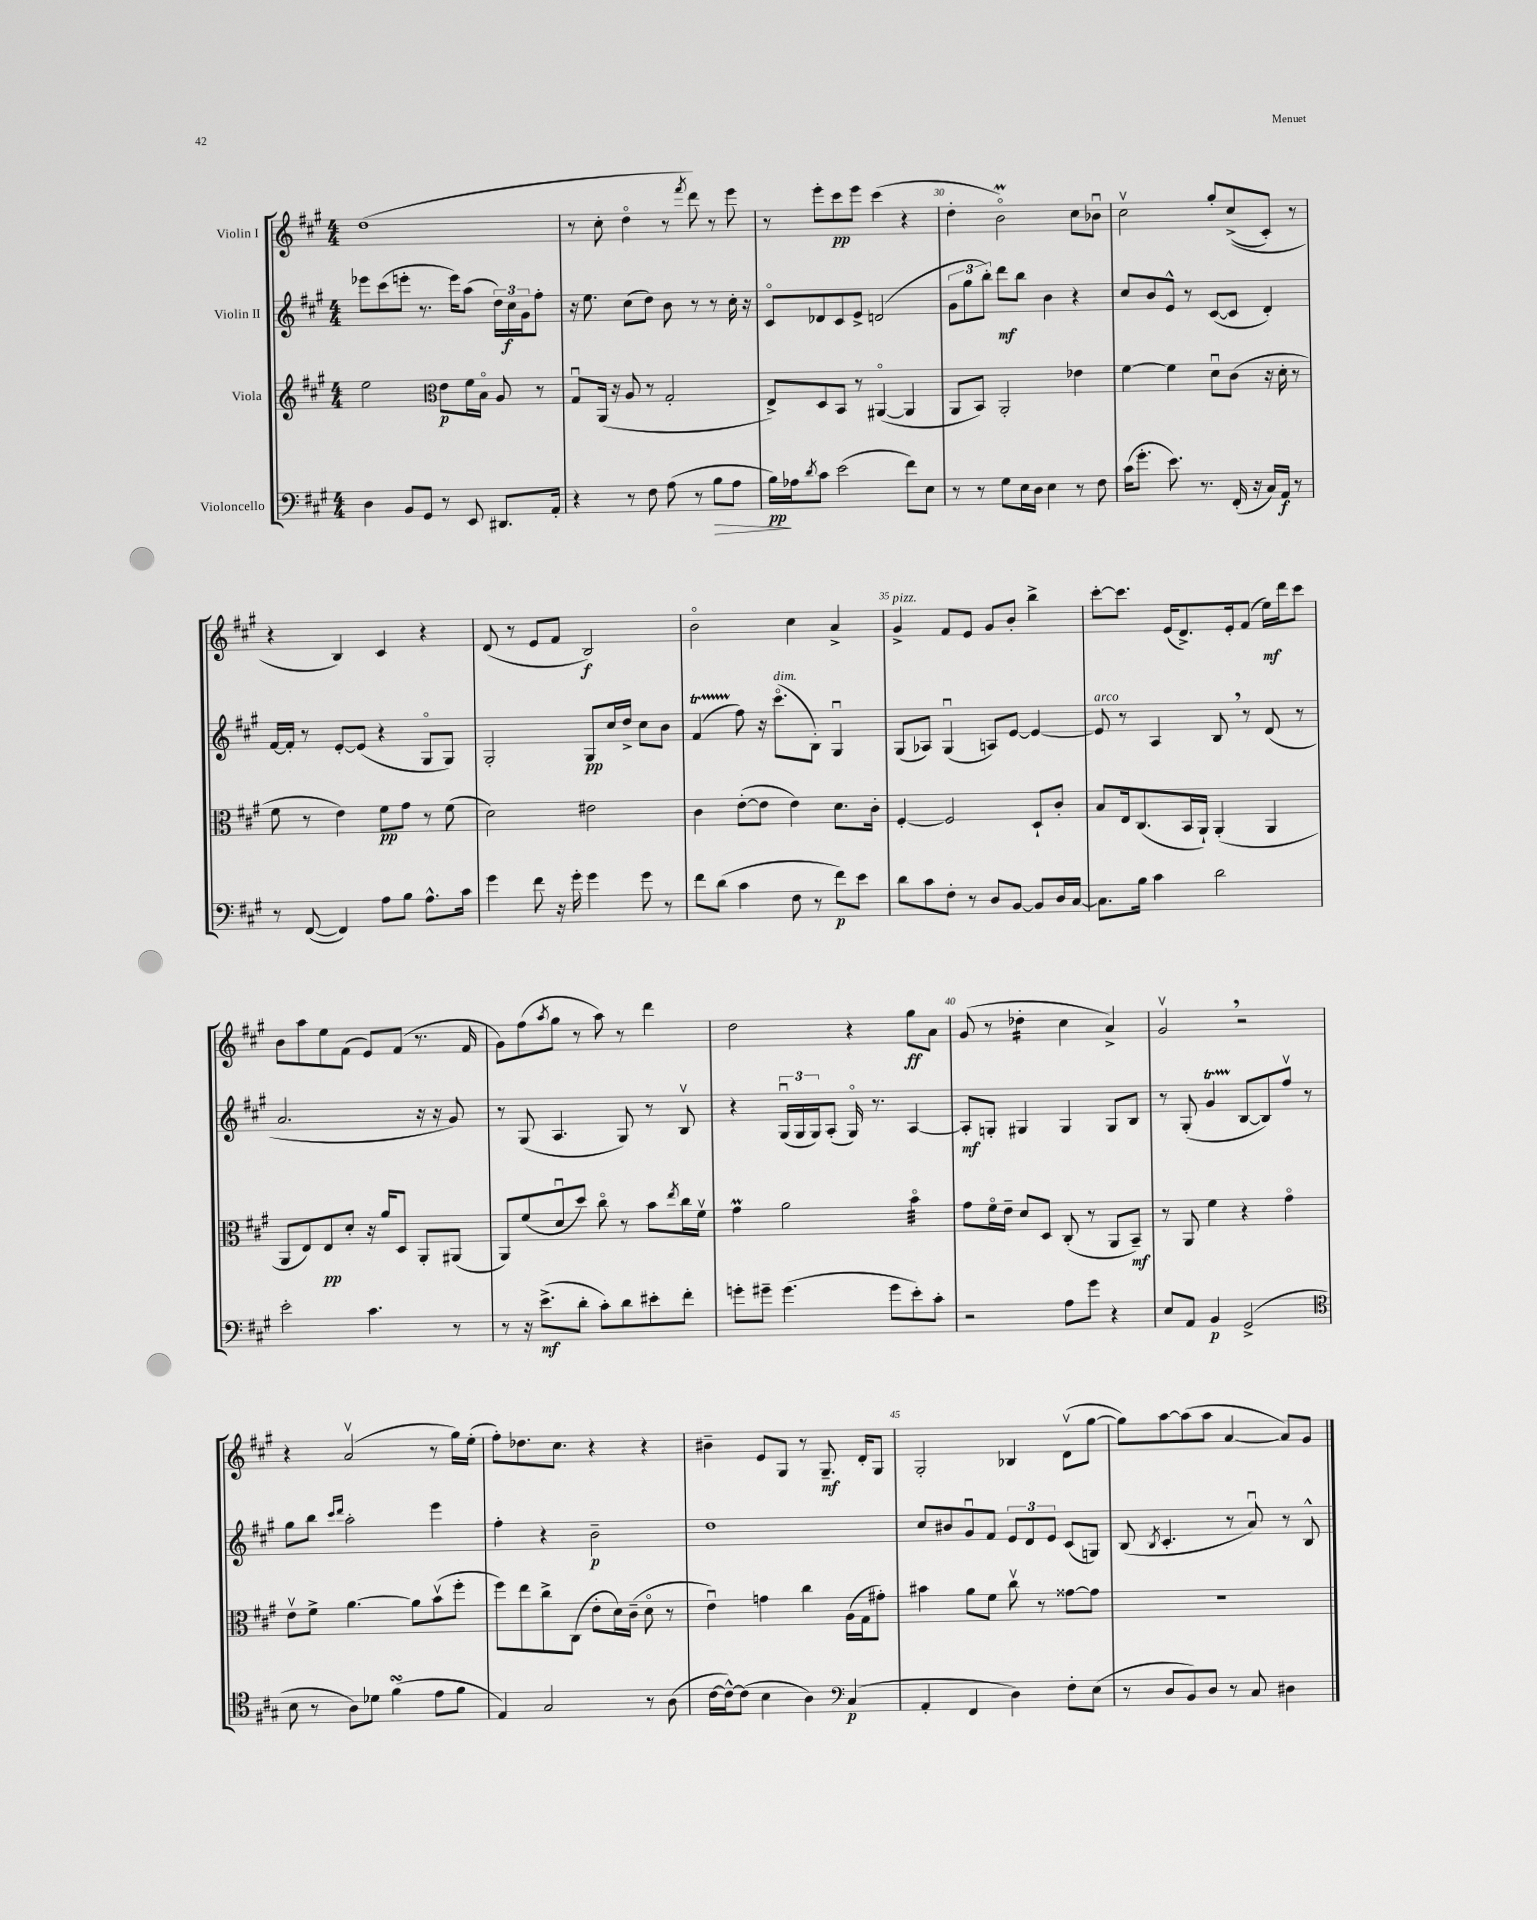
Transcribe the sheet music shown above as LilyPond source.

<<
\new StaffGroup <<
\new Staff = "s0" \with { instrumentName = "Violin I" } {
    \clef treble \key a \major \numericTimeSignature \time 4/4
    d''1( |
    r8 cis''8-. d''4\flageolet r8 \acciaccatura { fis'''8 } d'''8) r8 e'''8 |
    r8 e'''8-. cis'''8\pp e'''8 cis'''4( r4 |
    d''4-. b'2\flageolet\prall) cis''8 bes'8\downbow |
    cis''2\upbow gis''8-. cis''8->(\( cis'8-.) r8 |
    r4 b4\) cis'4 r4 |
    d'8( r8 e'8 fis'8 b2\f) |
    b'2\flageolet cis''4 a'4-> |
    gis'4->^\markup { \italic "pizz." } fis'8 e'8 gis'8 b'8-. b''4-> |
    cis'''8~-. cis'''8. e'16( d'8.->) e'16-. fis'8( e''16\mf) d'''16 cis'''8 |
    b'8 a''8 e''8 fis'8( e'8) fis'8( r8. fis'16 |
    gis'8) fis''8( \acciaccatura { a''8 } gis''8 r8 a''8) r8 d'''4 |
    d''2 r4 gis''8\ff a'8 |
    gis'8( r8 des''4:16-. cis''4 a'4->) |
    gis'2\upbow \breathe r2 |
    r4 a'2\upbow( r8 gis''16) e''16-.( |
    fis''8-.) des''8. cis''8. r4 r4 |
    bis'4-- e'8 gis8 r8 gis8.--\mf d'16-. gis8 |
    gis2-. bes4 d'8\upbow( gis''8~ |
    gis''8) a''8~ a''8( a''8 a'4~ a'8) gis'8 \bar "|." |
}
\new Staff = "s1" \with { instrumentName = "Violin II" } {
    \clef treble \key a \major \numericTimeSignature \time 4/4
    ees'''8 cis'''8( e'''8-. r8. e'''16) a''8( \tuplet 3/2 { d''16) cis''16\f gis'16 } fis''8-. |
    r16 e''8. cis''8( d''8) b'8 r8 r8 cis''16-. r16 |
    cis'8\flageolet des'8 cis'8 e'8-> d'2( |
    \tuplet 3/2 { gis'8 gis''8 b''8-.) } d'''8\mf b''8 b'4 r4 |
    cis''8 b'8 e'8-^ r8 cis'8~( cis'8 d'4-.) |
    fis'16~ fis'16-. r8 e'8~-. e'8( r4 gis8\flageolet gis8) |
    gis2-. gis8\pp cis''16 d''16-> cis''8 b'8 |
    fis'4\startTrillSpan( fis''8\stopTrillSpan) r16 cis'''8.\flageolet^\markup { \italic "dim." }( b8-.) gis4\downbow |
    gis8( aes8) gis4\downbow( a8) e'8~ e'4~ |
    e'8^\markup { \italic "arco" } r8 a4 b8 \breathe r8 d'8( r8 |
    a'2. r16 r16 gis'8) |
    r8 gis8( a4. gis8) r8 b8\upbow |
    r4 \tuplet 3/2 { gis16\downbow( gis16 gis16) } a8-.( gis16\flageolet) r8. a4~ |
    a8-.\mf g8-. gis4 gis4 gis8 b8 |
    r8 gis8-.( gis'4\startTrillSpan b8~\stopTrillSpan b8) fis''8\upbow r8 |
    gis''8 b''8 \grace { cis'''16 d'''16 } a''2-. e'''4 |
    fis''4-. r4 b'2--\p |
    d''1 |
    cis''8 bis'8 gis'8\downbow fis'8 \tuplet 3/2 { e'8 d'8 e'8 } cis'8( g8) |
    b8( \acciaccatura { b8 } cis'4.-. r8 a'8\downbow) r8 b8-^ \bar "|." |
}
\new Staff = "s2" \with { instrumentName = "Viola" } {
    \clef treble \key a \major \numericTimeSignature \time 4/4
    e''2 \clef alto e'8\p fis'16 b16\flageolet a8 r8 |
    gis8\downbow a,16( r16 a8 r8 gis2-. |
    e8->) d8 b,8 r8 ais,4~\flageolet( ais,4 |
    a,8 b,8) a,2-. ees'4 |
    fis'4~ fis'4 d'8\downbow cis'8( r16 d'16-. r8 |
    fis'8 r8 e'4) fis'8\pp gis'8 r8 fis'8( |
    d'2) eis'2 |
    cis'4 e'8~-.( e'8 e'4) d'8. cis'16-. |
    fis4~-. fis2 d8-! cis'8-. |
    b8 e16 cis8.( b,16 a,16-!) a,4-.( a,4 |
    a,8 e8) e8\pp d'8-. r16 a'16 d8 a,8-. ais,8( |
    a,8) fis'8( d'8\downbow d''8) cis''8\flageolet r8 b'8 \acciaccatura { e''8 } cis''16 fis'16\upbow |
    gis'4\prall a'2 b'4:32\flageolet |
    gis'8 fis'16\flageolet e'16-- d'8 d8 cis8-.( r8 a,8 b,8--\mf) |
    r8 a,8 fis'4 r4 gis'4\flageolet |
    e'8\upbow fis'8-> a'4.~ a'8 b'8\upbow( fis''8-. |
    fis''8) e''8 cis''8-> cis8( e'8-. d'16) cis'16--( d'8\flageolet r8 |
    e'4\downbow) g'4 cis''4 a16( gis16 gis'8-.) |
    bis'4 a'8 fis'8 cis''8\upbow r8 gisis'8~ gisis'8 |
    R1 \bar "|." |
}
\new Staff = "s3" \with { instrumentName = "Violoncello" } {
    \clef bass \key a \major \numericTimeSignature \time 4/4
    d4 b,8 gis,8 r8 e,8 dis,8. a,16-. |
    r4 r8 fis8 a8( r8 b8\> a8 |
    b16\pp\!) aes16 \acciaccatura { d'8 } cis'8 e'2( fis'8) e8 |
    r8 r8 gis8 e16 d16 e4 r8 fis8 |
    cis'16( gis'8.-. e'8.) r8. fis,16-.( r16 cis16) a,16\f r8 |
    r8 fis,8~( fis,4) a8 b8 a8.-^ cis'16 |
    gis'4 fis'8 r16 gis'16-. gis'4 gis'8 r8 |
    fis'8 d'8( cis'4 fis8 r8 fis'8\p) e'8 |
    d'8 cis'8 fis8-. r8 d8 b,8~ b,8 d16 cis16~ |
    cis8. b16 cis'4 d'2 |
    e'2-. cis'4. r8 |
    r8 r16 e'8.->\mf( d'8-. cis'8-.) d'8 eis'8-. fis'8-. |
    g'8-. gis'8-- gis'4.( gis'8 e'8-.) cis'8-. |
    r2 a8 gis'8 r4 |
    e8 a,8 b,4\p gis,2->( |
    \clef tenor b8 r8 a8) des'8 fis'4\turn( e'8 fis'8 |
    e4) gis2 r8 a8( |
    cis'16~ cis'16~-^) cis'8( b4 a4) \clef bass cis4\p( |
    a,4-. fis,4 d4) fis8-. e8( |
    r8 d8 b,8) d8 r8 cis8 dis4 \bar "|." |
}
>>
>>
\layout { \context { \Score currentBarNumber = #27 \override BarNumber.break-visibility = ##(#f #t #t) barNumberVisibility = #(every-nth-bar-number-visible 5) } }
